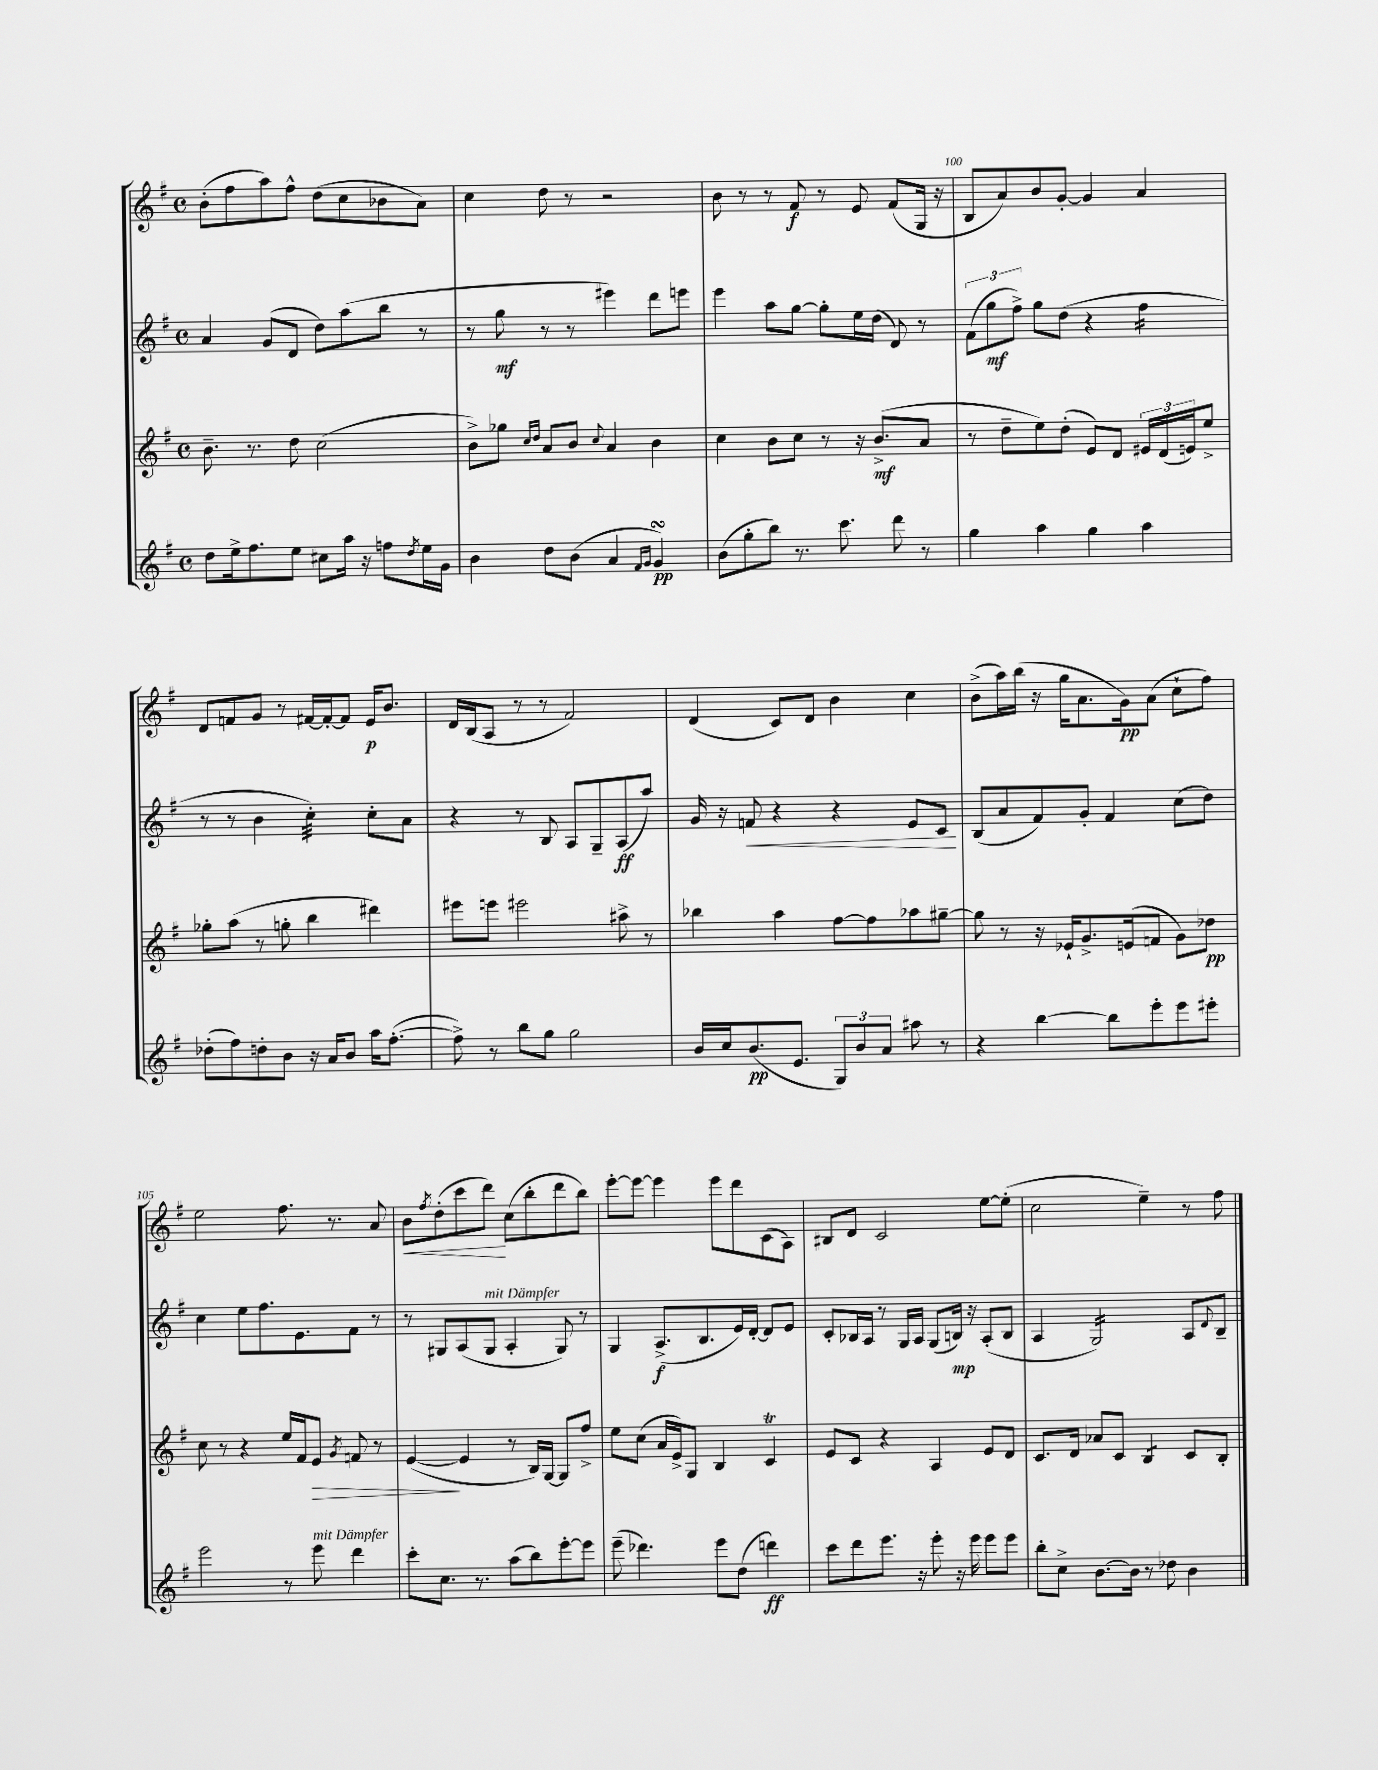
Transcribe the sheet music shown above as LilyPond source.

<<
\new StaffGroup <<
\new Staff = "s0" {
    \clef treble \key g \major \defaultTimeSignature \time 4/4
    b'8-.( fis''8 a''8) fis''8-^ d''8( c''8 bes'8 a'8) |
    c''4 d''8 r8 r2 |
    b'8 r8 r8 fis'8\f r8 e'8 fis'8( g16 r16 |
    b8 a'8) b'8 g'8~-. g'4 a'4 |
    d'8 f'8 g'8 r8 fis'16~ fis'16~-. fis'8 e'16\p b'8. |
    d'16 b16( a8 r8 r8 fis'2) |
    d'4( c'8) d'8 b'4 c''4 |
    b'8->( a''16) b''16( r16 g''16 a'8. g'16\pp) a'8( c''8-! fis''8) |
    e''2 fis''8. r8. a'8 |
    b'8\< \acciaccatura { fis''8 } d''8-.( c'''8 d'''8\!) c''8( b''8-. d'''8 b''8) |
    e'''8~-. e'''8~ e'''4 e'''8 d'''8 c'8( a8) |
    bis8 d'8 c'2 e''8~ e''8-.( |
    c''2 e''4--) r8 fis''8 \bar "|." |
}
\new Staff = "s1" {
    \clef treble \key g \major \defaultTimeSignature \time 4/4
    a'4 g'8( d'8 d''8) a''8( b''8 r8 |
    r8 g''8\mf r8 r8 eis'''4) d'''8 e'''8 |
    e'''4 a''8 g''8~ g''8-. e''16 d''16( d'8) r8 |
    \tuplet 3/2 { fis'8( g''8\mf fis''8->) } g''8 d''8( r4 fis''4:16 |
    r8 r8 b'4 c''4:32-.) c''8-. a'8 |
    r4 r8 b8 a8 g8-- a8\ff( a''8) |
    g'16 r16 f'8\< r4 r4 e'8 c'8\! |
    b8( a'8 fis'8) g'8-. fis'4 c''8( d''8) |
    c''4 e''8 fis''8. e'8. fis'8 r8 |
    r8 gis8 a8( gis8^\markup { \italic "mit Dämpfer" } a4-. gis8) r8 |
    g4 a8.->\f( b8. e'16) d'16~-. d'8 e'8 |
    c'8-. bes16 a16 r8 g16 a16 g8( b16\mp) r16 a8-.( b8 |
    a4 g2:16) a8 \appoggiatura { d'8 } b8-- \bar "|." |
}
\new Staff = "s2" {
    \clef treble \key g \major \defaultTimeSignature \time 4/4
    b'8.-- r8. d''8 c''2( |
    b'8->) ges''8 \grace { c''16 d''16 } a'8 b'8 \appoggiatura { c''8 } a'4 b'4 |
    c''4 b'8 c''8 r8 r16 b'8.->\mf( a'8 |
    r8 d''8-- e''8) d''8-.( e'8) d'8 \tuplet 3/2 { eis'16 d'16( e'16) } e''8-> |
    ges''8-. a''8( r8 g''8-. b''4 dis'''4) |
    eis'''8 e'''8 eis'''2 ais''8-> r8 |
    bes''4 a''4 fis''8~ fis''8 aes''8 gis''8~-- |
    gis''8 r8 r16 ees'16-! g'8.-> e'16( f'8 g'8) des''8\pp |
    c''8 r8 r4 e''16 fis'16 e'8\> \acciaccatura { g'8 } f'8 r8 |
    e'4~\!( e'4 r8 b16) g16~ g8 fis''8-> |
    e''8 c''8( a'16 e'16->) g8 b4 c'4\trill |
    e'8 c'8 r4 a4 e'8 d'8 |
    c'8. d'16 aes'8 c'8 b4:8 c'8 b8-. \bar "|." |
}
\new Staff = "s3" {
    \clef treble \key g \major \defaultTimeSignature \time 4/4
    d''8 e''16-> fis''8. e''8 cis''8 a''16 r16 f''8 \acciaccatura { d''8 } e''16 g'16 |
    b'4 d''8 b'8( a'4 \grace { fis'16 g'16 } g'4\turn\pp) |
    b'8( g''8-. b''8) r8. c'''8. d'''8 r8 |
    g''4 a''4 g''4 a''4 |
    des''8-.( fis''8) d''8-. b'8 r16 a'16 b'8 a''16 fis''8.~-.( |
    fis''8->) r8 b''8 g''8 g''2 |
    b'16 c''16 b'8.\pp( e'8. \tuplet 3/2 { g8) b'8 a'8 } ais''8 r8 |
    r4 b''4~ b''8 e'''8-. e'''8 eis'''8-. |
    e'''2 r8 e'''8^\markup { \italic "mit Dämpfer" } d'''4 |
    c'''8-. c''8. r8. a''8( b''8) e'''8~-. e'''8 |
    e'''8--( des'''4.) e'''8 d''8( d'''4\ff) |
    c'''8 d'''8 e'''8. r16 e'''8-. r16 e'''16 e'''8 e'''8 |
    b''8-. c''8-> b'8.~ b'16 r8 des''8 b'4 \bar "|." |
}
>>
>>
\layout { \context { \Score currentBarNumber = #97 \override BarNumber.break-visibility = ##(#f #t #t) barNumberVisibility = #(every-nth-bar-number-visible 5) } }
